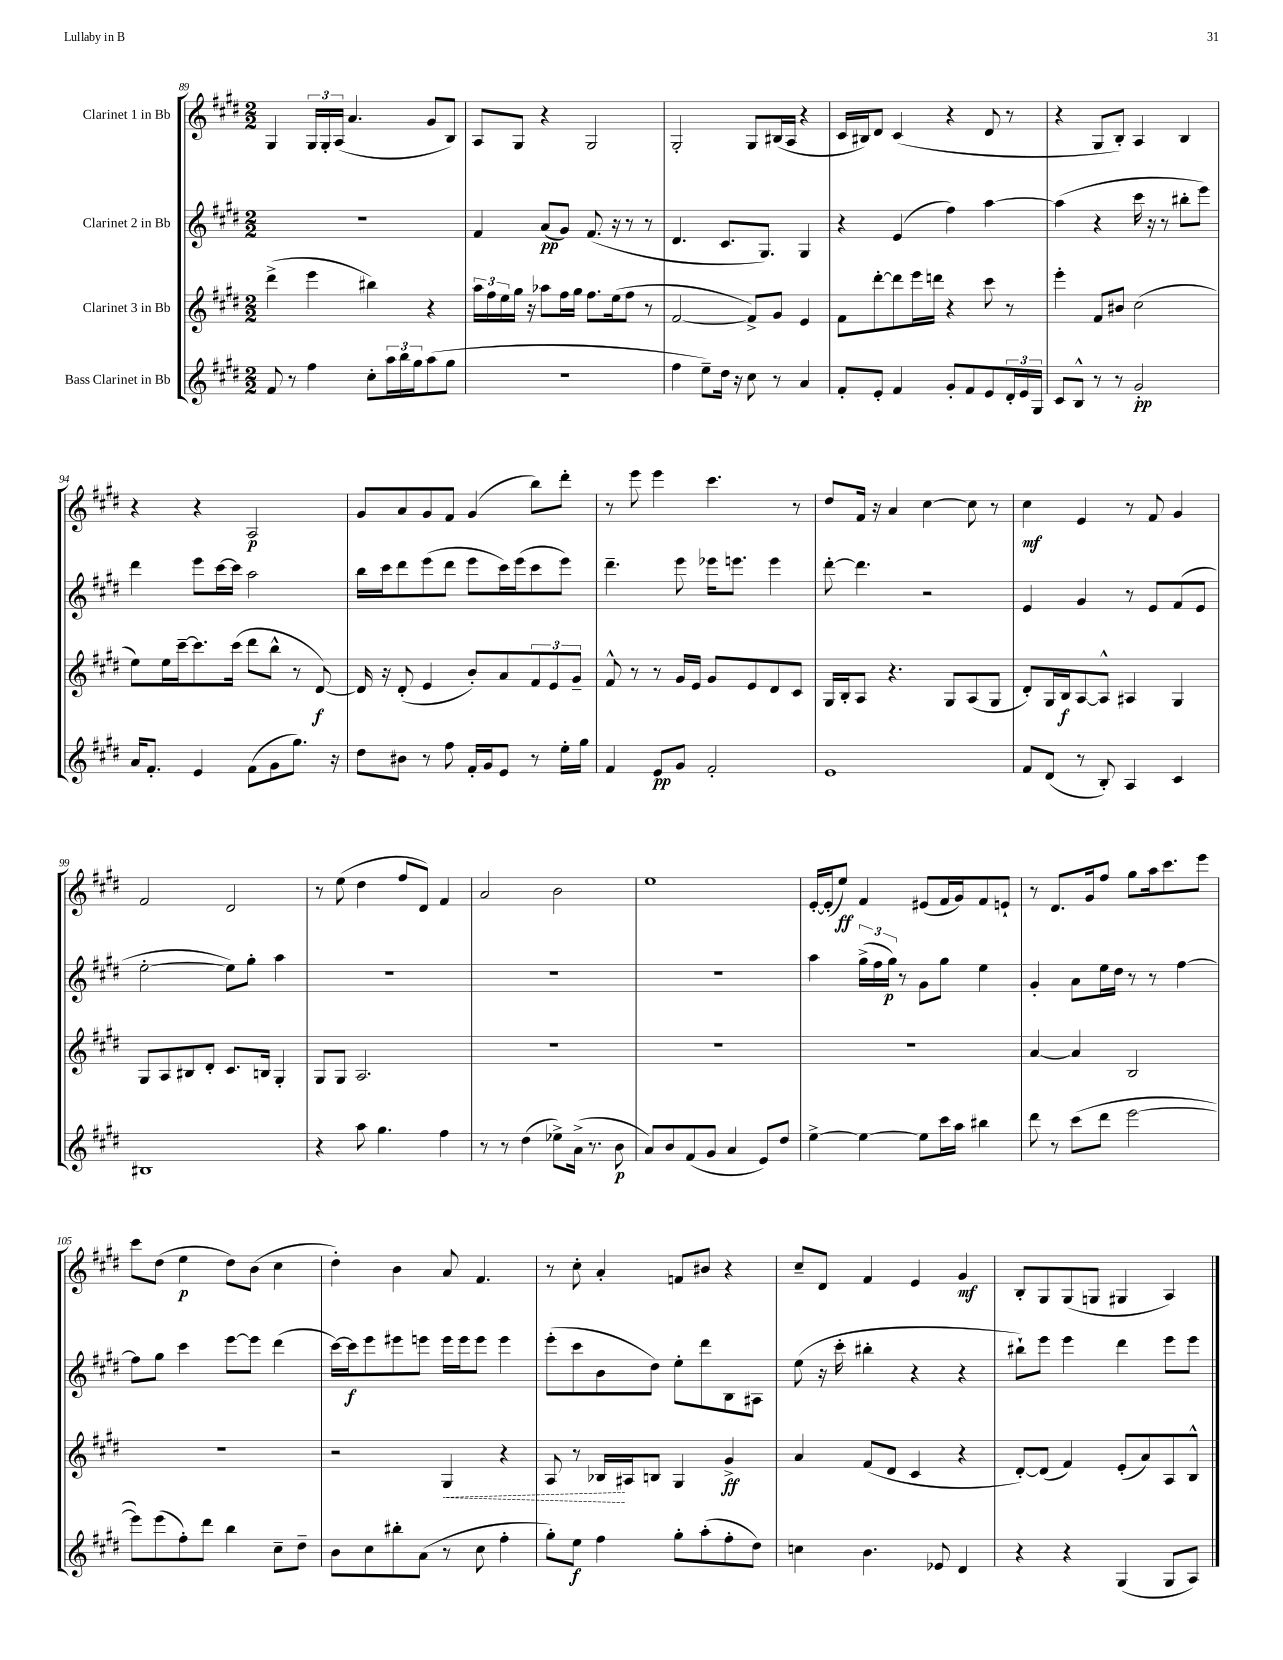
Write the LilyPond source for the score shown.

<<
\new StaffGroup <<
\new Staff = "s0" \with { instrumentName = "Clarinet 1 in Bb" } {
    \clef treble \key e \major \numericTimeSignature \time 2/2
    gis4 \tuplet 3/2 { gis16 gis16-. a16( } a'4. gis'8 b8) |
    a8 gis8 r4 gis2 |
    gis2-. gis8 bis16( a16 r4 |
    cis'16 bis16) dis'8 cis'4( r4 dis'8 r8 |
    r4 gis8 b8-.) a4 b4 |
    r4 r4 a2\p |
    gis'8 a'8 gis'8 fis'8 gis'4( b''8) dis'''8-. |
    r8 e'''8 e'''4 cis'''4. r8 |
    dis''8 fis'16 r16 a'4 cis''4~ cis''8 r8 |
    cis''4\mf e'4 r8 fis'8 gis'4 |
    fis'2 dis'2 |
    r8 e''8( dis''4 fis''8 dis'8) fis'4 |
    a'2 b'2 |
    e''1 |
    e'16~-. e'16-.( e''8\ff) fis'4 eis'8( fis'16 gis'16) fis'8 e'8-! |
    r8 dis'8. gis'16 fis''8 gis''8 a''16 cis'''8. e'''8 |
    cis'''8 dis''8( e''4\p dis''8) b'8( cis''4 |
    dis''4-.) b'4 a'8 fis'4. |
    r8 cis''8-. a'4-. f'8 bis'8 r4 |
    cis''8-- dis'8 fis'4 e'4 gis'4\mf |
    b8-. gis8 gis8( g8 gis4 a4) \bar "|." |
}
\new Staff = "s1" \with { instrumentName = "Clarinet 2 in Bb" } {
    \clef treble \key e \major \numericTimeSignature \time 2/2
    r1 |
    fis'4 a'8\pp( gis'8) fis'8.( r16 r8 r8 |
    dis'4. cis'8. gis8.) gis4 |
    r4 e'4( fis''4) a''4~ |
    a''4( r4 cis'''16 r16 r8 bis''8-. e'''8) |
    dis'''4 e'''8 cis'''16~ cis'''16 a''2 |
    b''16 cis'''16 dis'''8 e'''8( dis'''8 e'''8 cis'''16) e'''16( cis'''8 e'''8) |
    dis'''4.-- e'''8 ees'''16 e'''8. e'''4 |
    dis'''8~-. dis'''4. r2 |
    e'4 gis'4 r8 e'8 fis'8( e'8 |
    e''2~-. e''8) gis''8-. a''4 |
    R1 |
    R1 |
    R1 |
    a''4 \tuplet 3/2 { gis''16->( fis''16 gis''16\p) } r8 gis'8 gis''8 e''4 |
    gis'4-. a'8 e''16 dis''16 r8 r8 fis''4~ |
    fis''8 gis''8 cis'''4 e'''8~ e'''8 dis'''4( |
    cis'''16~) cis'''16\f e'''8 eis'''8 e'''8 e'''16 e'''16 e'''8 e'''4 |
    e'''8-.( cis'''8 b'8 dis''8) e''8-. dis'''8 b8 ais8 |
    e''8( r16 cis'''16-. bis''4-. r4 r4 |
    bis''8-!) e'''8 e'''4 dis'''4 e'''8 e'''8 \bar "|." |
}
\new Staff = "s2" \with { instrumentName = "Clarinet 3 in Bb" } {
    \clef treble \key e \major \numericTimeSignature \time 2/2
    dis'''4->( e'''4 bis''4) r4 |
    \tuplet 3/2 { a''16 fis''16 e''16 } gis''16 r16 aes''8 fis''16 gis''16 fis''8. e''16( fis''8 r8 |
    fis'2~ fis'8->) gis'8 e'4 |
    fis'8 dis'''8~-. dis'''8 e'''16 d'''16 r4 cis'''8 r8 |
    e'''4-. fis'8 bis'8 cis''2( |
    e''8) e''16 cis'''16~-- cis'''8. cis'''16( dis'''8 b''8-^ r8 dis'8~\f) |
    dis'16 r16 dis'8-.( e'4 b'8-.) a'8 \tuplet 3/2 { fis'8 e'8 gis'8-- } |
    fis'8-^ r8 r8 gis'16 e'16 gis'8 e'8 dis'8 cis'8 |
    gis16 b16-. a8 r4. gis8 a8( gis8 |
    dis'8-.) gis16 b16\f a8~ a8-^ ais4 gis4 |
    gis8 a8 bis8 dis'8-. cis'8. b16 gis4-. |
    gis8 gis8 a2. |
    R1 |
    R1 |
    R1 |
    a'4~ a'4 b2 |
    R1 |
    r2 \once \override Hairpin.style = #'dashed-line gis4\< r4 |
    a8 r8 bes16\! ais16 b8 gis4 gis'4->\ff |
    a'4 fis'8( dis'8 cis'4 r4 |
    dis'8~-.) dis'8( fis'4) e'8-.( a'8) a8 b8-^ \bar "|." |
}
\new Staff = "s3" \with { instrumentName = "Bass Clarinet in Bb" } {
    \clef treble \key e \major \numericTimeSignature \time 2/2
    fis'8 r8 fis''4 cis''8-. \tuplet 3/2 { a''16 b''16 gis''16 } a''8( gis''8 |
    r1 |
    fis''4 e''8--) dis''16 r16 cis''8 r8 a'4 |
    fis'8-. e'8-. fis'4 gis'8-. fis'8 e'8 \tuplet 3/2 { dis'16-. e'16 gis16 } |
    cis'8 b8-^ r8 r8 gis'2-.\pp |
    a'16 fis'8.-. e'4 fis'8( gis'8 gis''8.) r16 |
    dis''8 bis'8 r8 fis''8 fis'16-. gis'16 e'8 r8 e''16-. gis''16 |
    fis'4 e'8\pp gis'8 fis'2-. |
    e'1 |
    fis'8 dis'8( r8 b8-.) a4 cis'4 |
    bis1 |
    r4 a''8 gis''4. fis''4 |
    r8 r8 dis''4( ees''8->) a'16->( r8. b'8\p |
    a'8) b'8 fis'8( gis'8 a'4 e'8) dis''8 |
    e''4~-> e''4~ e''8 cis'''16 a''16 bis''4 |
    dis'''8 r8 cis'''8( dis'''8 e'''2~ |
    e'''8) e'''8( fis''8-.) dis'''8 b''4 cis''8-- dis''8-- |
    b'8 cis''8 bis''8-. a'8( r8 cis''8 fis''4-. |
    gis''8-.) e''8\f fis''4 gis''8-. a''8-.( fis''8-. dis''8) |
    c''4 b'4. ees'8 dis'4 |
    r4 r4 gis4( gis8 a8) \bar "|." |
}
>>
>>
\layout { \context { \Score currentBarNumber = #89 } }
